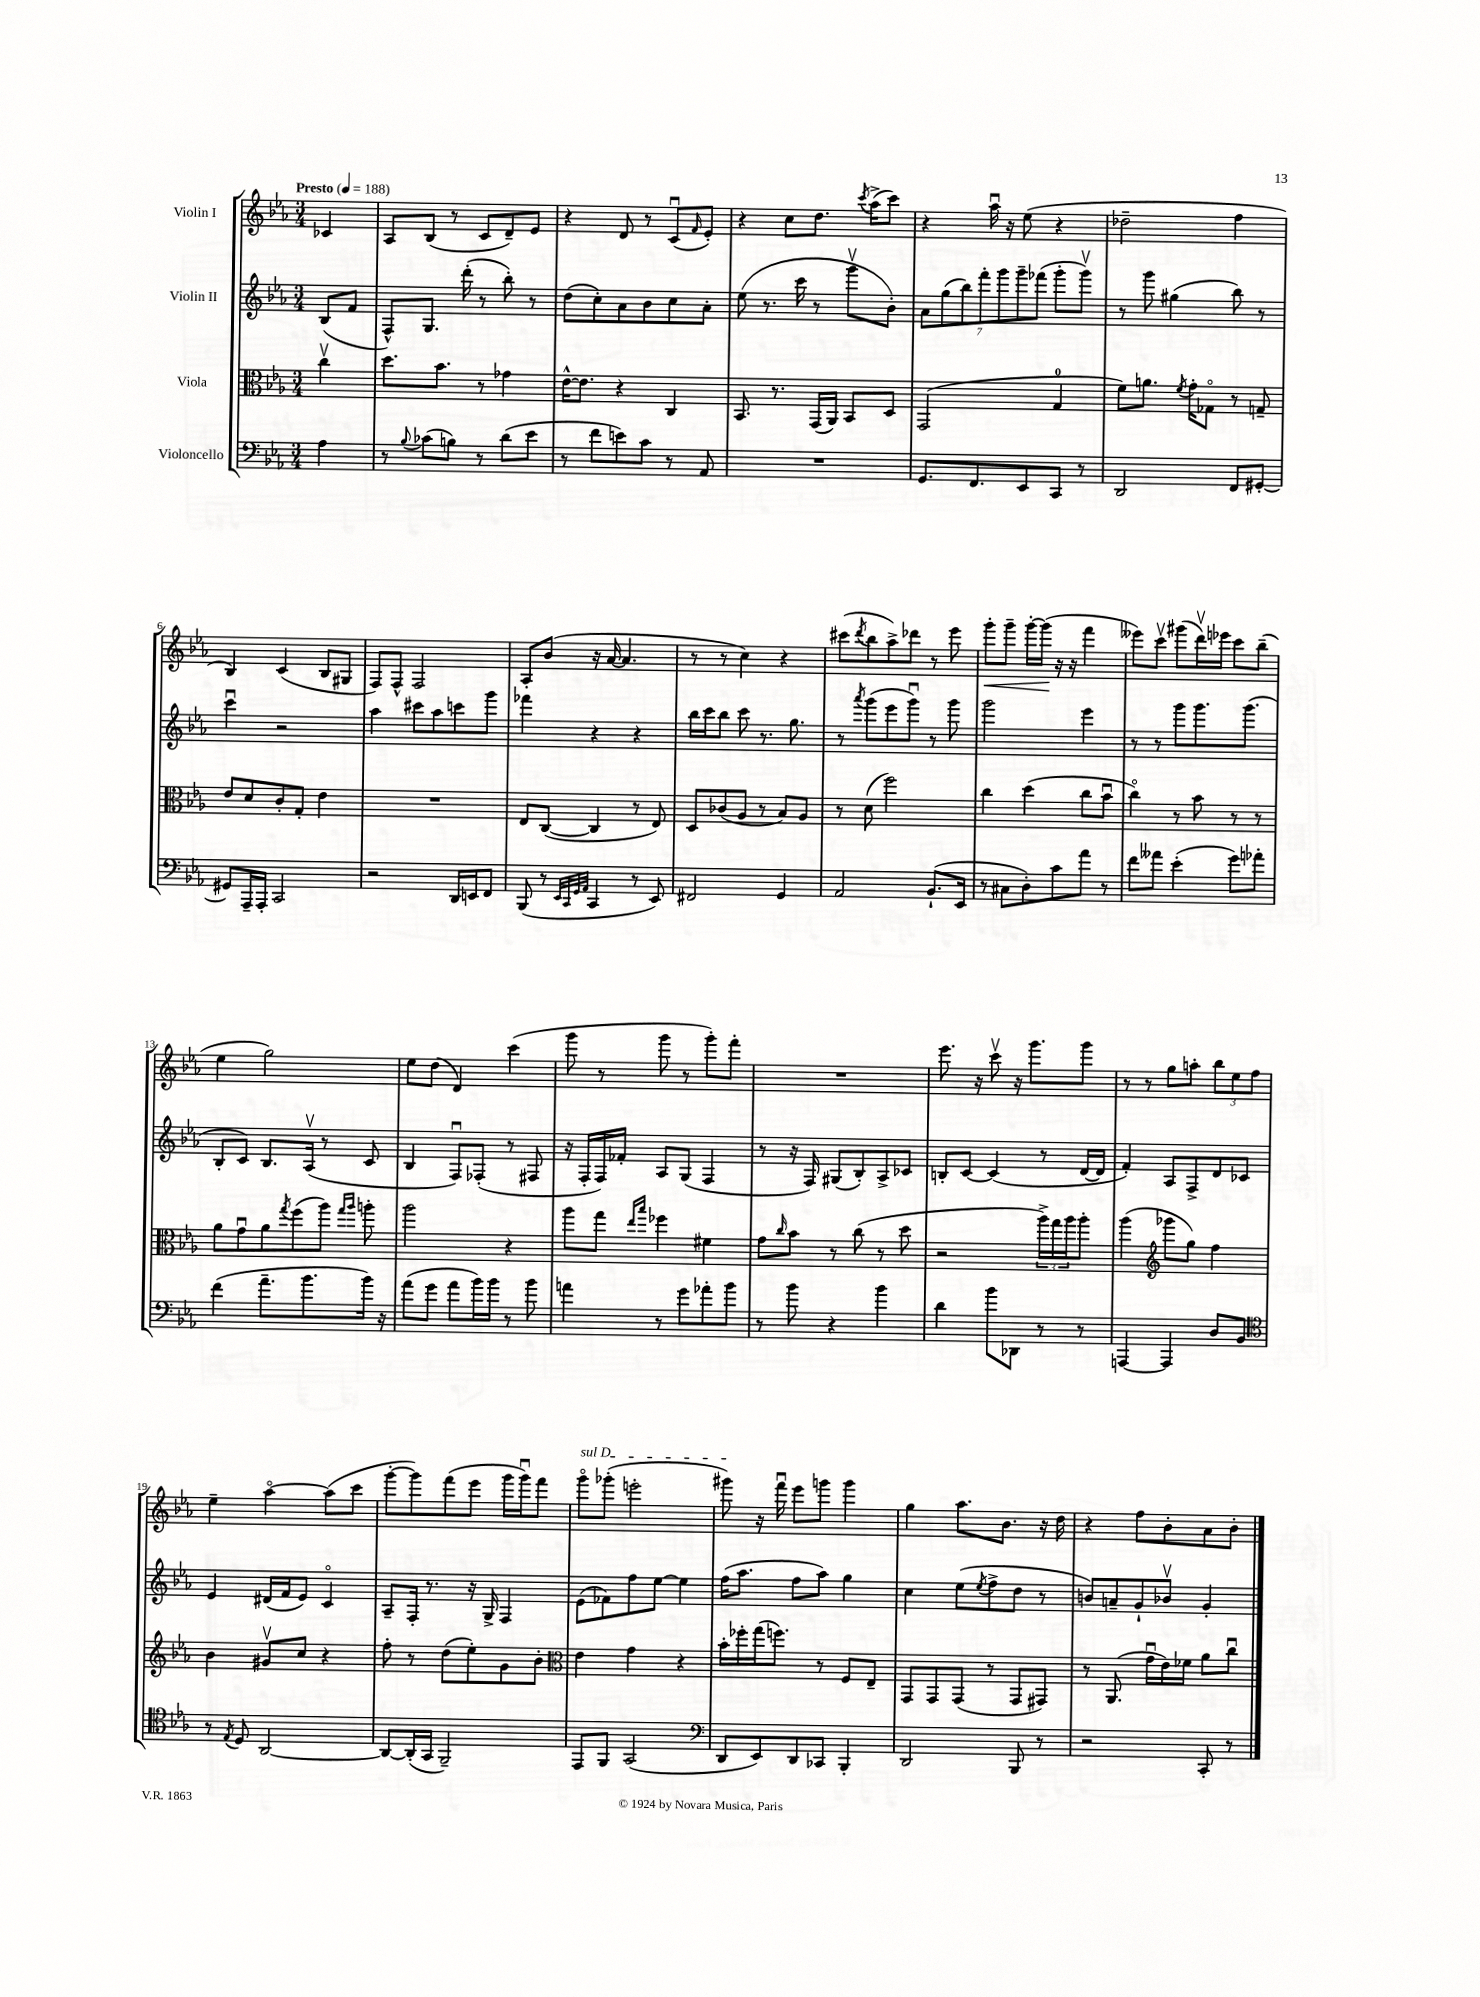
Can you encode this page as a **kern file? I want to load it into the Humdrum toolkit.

**kern	**kern	**kern	**kern	**dynam
*part4	*part3	*part2	*part1	*part1
*staff4	*staff3	*staff2	*staff1	*staff1
*I"Violoncello	*I"Viola	*I"Violin II	*I"Violin I	*
*clefF4	*clefC3	*clefG2	*clefG2	*
*k[b-e-a-]	*k[b-e-a-]	*k[b-e-a-]	*k[b-e-a-]	*
*M3/4	*M3/4	*M3/4	*M3/4	*
*MM188	*MM188	*MM188	*MM188	*
=	=	=	=	=
!	!	!	!LO:TX:a:B:t=Presto	!
4A-\	4ccv\	(8B-/L	4c-X/	.
.	.	8f/J	.	.
=1	=1	=1	=1	=1
8r	8.dd\L	8F^^/L)	8A-/L	.
8qqB-/	.	.	.	.
(8c-X\L	.	8.G/J	(8B-/J	.
.	8.b-\J	.	.	.
8Bn\J)	.	.	8r	.
.	.	(16ddd'\	.	.
8r	8r	8r	8c/L	.
(8d\L	4g-X\	8bb-'\)	8d~/)	.
8e-\J	.	8r	8e-/J	.
=2	=2	=2	=2	=2
8r	[16e-^^\KL	(8dd\L	4r	.
.	8.e-\J]	.	.	.
8f\L	.	8cc'\)	.	.
8en\)	4r	8a-\	8d/	.
8c\J	.	8b-\	8r	.
8r	4C/	8cc\	(8cu/L	.
.	.	.	16qqf/	.
8AA-/	.	8a-'\J	8e-'/J)	.
=3	=3	=3	=3	=3
2.r	8.BB-/	(8ee-\	4r	.
.	.	8.r	.	.
.	8.r	.	.	.
.	.	.	8cc\L	.
.	.	16ccc\	.	.
.	(16GG/LL	8r	8.dd\J	.
.	16AA-/JJ)	.	.	.
.	8BB-/L	8gggv\L	.	.
.	.	.	8qccc/	.
.	.	.	(16aa-^\KL	.
.	8D/J	8b-'\J)	8ccc\J)	.
=4	=4	=4	=4	=4
8.GG/L	(2GG/	14a-\L	4r	.
.	.	(14gg\	.	.
.	.	14bb-\)	.	.
8.FF/	.	.	.	.
.	.	14fff'\	.	.
.	.	.	16aa-u\	.
.	.	14ggg\	.	.
.	.	.	16r	.
.	.	14ggg~\	.	.
8EE-/	.	.	(8ee-\	.
.	.	(14fff-X\J	.	.
8CC/J	4G/	8ggg'\L	4r	.
8r	.	8gggv\J)	.	.
=5	=5	=5	=5	=5
2DD/	8f\L)	8r	2dd-X~\	.
.	8.an\J	8ggg\	.	.
.	.	(4gg#X\	.	.
.	8qf/	.	.	.
.	16g'\KL	.	.	.
.	8G-X\J	.	.	.
8FF/L	8r	8bb-\)	4ff\	.
[8GG#X'/J	8Gn~/	8r	.	.
!!LO:LB:g=z
=6	=6	=6	=6	=6
8GG#X/L]	8e-/L	4cccu\	4B-/)	.
16AAA-~/L	8d/	.	.	.
16AAA-'/JJ	.	.	.	.
2CC/	8c'/	2r	(4c/	.
.	8G'/J	.	.	.
.	4e-\	.	8B-/L	.
.	.	.	8G#X/J	.
=7	=7	=7	=7	=7
2r	2.r	4aa-\	8F/L)	.
.	.	.	8F^^/J	.
.	.	8ccc#X\L	2F/	.
.	.	8aa-\	.	.
16DD/LL	.	8cccn\	.	.
16EEn/J	.	.	.	.
8FF/J	.	8ggg\J	.	.
=8	=8	=8	=8	=8
(8BBB-/	8E-/L	4fff-X\	8A-'/L	.
8r	([8C/J	.	(8b-/J	.
32qqEE-/LLL	.	.	.	.
32qqCC/	.	.	.	.
32qqGG/	.	.	.	.
32qqAA-/JJJ	.	.	.	.
4CC/	4C/]	4r	16r	.
.	.	.	[16a-/	.
.	.	.	4.a-/]	.
8r	8r	4r	.	.
8EE-/)	8E-/)	.	.	.
=9	=9	=9	=9	=9
2FF#X/	8D/L	16bb-\LL	8r	.
.	.	16ccc\J	.	.
.	(8c-X/	8bb-\J	8r	.
.	8A-/J	8ccc\	4cc\)	.
.	8r	8.r	.	.
4GG/	8B-/L)	.	4r	.
.	.	8.gg\	.	.
.	8A-/J	.	.	.
=10	=10	=10	=10	=10
2AA-/	8r	8r	(8ccc#X\L	.
.	.	8qaaa-/	8qddd/	.
.	(8d\	(8ggg\L	8bb-\	.
.	2ff\)	8eee-\	8aa-^\)	.
.	.	8gggu\J)	8ddd-X\J	.
(8.BB-`/L	.	8r	8r	.
.	.	8ggg\	8eee-\	.
16EE-/Jk	.	.	.	.
=11	=11	=11	=11	=11
!	!	!	!	!LO:HP:b
8r	4cc\	2ggg\	8ggg'\L	<
8C#X\L	.	.	8ggg~\J	.
8D'\)	(4dd\	.	[16ggg'\LL	.
.	.	.	(16ggg\JJ]	.
8c\	.	.	16r	[
.	.	.	16r	.
8a-\J	8cc\L	4eee-\	4fff\	.
8r	8b-u\J	.	.	.
=12	=12	=12	=12	=12
8f\L	4cc\)	8r	8eee--X\L)	.
8a--X\J	.	8r	8cccv\J	.
(4e-'\	8r	8ggg\L	(8ggg#X\L	.
.	8b-\	8.ggg\	16dddv\L)	.
.	.	.	16eee-X\JJ	.
8g\L)	8r	.	8ccc\L	.
.	.	(8.ggg\J	.	.
8a-X'\J	8r	.	(8bb-~\J	.
!!LO:LB:g=z
=13	=13	=13	=13	=13
(4f\	8a-\L	8B-'/L	4ee-\	.
.	8gu\	8c/J)	.	.
8.a-~\L	8a-\	8.B-/L	2gg\)	.
.	8qgg/	.	.	.
.	(8ff\	.	.	.
8.b-\	.	(16A-v/Jk	.	.
.	8aa-\J)	8r	.	.
.	16qqgg/LL	.	.	.
.	16qqaa-/JJ	.	.	.
16b-\Jk)	8aan'\	8c/	.	.
16r	.	.	.	.
=14	=14	=14	=14	=14
(8a-\L	2aa-\	4B-/	8ee-\L	.
8g\J	.	.	(8dd\J	.
8a-\L	.	8Fu/L)	4d/)	.
16b-\L)	.	(8F-X'/J	.	.
16b-\JJ	.	.	.	.
8r	4r	8r	(4ccc\	.
8b-\	.	8F#X/	.	.
=15	=15	=15	=15	=15
4an\	8aa-\L	16r	8ggg\	.
.	.	16F'/LL	.	.
.	8gg\J	16F/)	8r	.
.	.	16f-X'/JJ	.	.
.	16qqee-/LL	.	.	.
.	16qqbb-/JJ	.	.	.
8r	4ff-X\	8A-/L	8ggg\	.
8g\L	.	(8G/J	8r	.
8a-X'\	4f#X\	4F/	8ggg'\L)	.
8b-\J	.	.	8fff'\J	.
=16	=16	=16	=16	=16
8r	8g\L	8r	2.r	.
.	16qqcc/	.	.	.
8b-\	8b-\J	16r	.	.
.	.	16F/)	.	.
4r	8r	(8G#X/L	.	.
.	(8cc\	8B-'/)	.	.
4b-\	8r	8A-^/	.	.
.	8dd\	8c-X/J	.	.
=17	=17	=17	=17	=17
4d\	2r	8Bn'/L	8.eee-\	.
.	.	[8c/J	.	.
.	.	.	16r	.
8b-\L	.	(4c/]	8cccv\	.
8DD-X\J	.	.	16r	.
.	.	.	8.ggg\L	.
8r	24aa-^\LL)	8r	.	.
.	24gg\	.	.	.
.	24aa-\J	.	.	.
8r	8aa-'\J	[16d/LL	8ggg\J	.
.	.	16d/JJ]	.	.
=18	=18	=18	=18	=18
[4AAAn/	(4aa-\	4f'/)	8r	.
.	.	.	8r	.
*	*clefG2	*	*	*
4AAA/]	8ggg-X\L	8A-/L	8gg\L	.
.	8gg\J)	8F^/	8aan'\J	.
8D/L	4ff\	8d/	12bb-\L	.
.	.	.	12ee-\	.
8BB-/J	.	8c-X/J	.	.
.	.	.	12ff\J	.
!!LO:LB:g=z
=19	=19	=19	=19	=19
*clefC4	*	*	*	*
8r	4b-\	4e-/	4ee-~\	.
8qE-/	.	.	.	.
8D/	.	.	.	.
[2AA-/	8g#Xv/L	(16d#X/LL	[4aa-\	.
.	.	16f/J	.	.
.	8cc/J	8e-/J)	.	.
.	4r	4c/	(8aa-\L]	.
.	.	.	8ccc\J	.
=20	=20	=20	=20	=20
8AA-/L_	8ff'\	8A-~/L	[8ggg'\L	.
(16AA-'/L]	8r	16F'/Jk	8ggg\])	.
16GG/JJ	.	8.r	.	.
2FF~/)	(8dd\L	.	(8fff\	.
.	8ee-'\)	16r	8eee-\J	.
.	.	16G^/	.	.
.	8g\	4F/	16ggg\LL	.
.	.	.	16gggu\J)	.
.	8b-'\J	.	8fff\J	.
=21	=21	=21	=21	=21
*	*clefC3	*	*	*
!	!	!	!LO:TX:a:i:t=sul D	!
8EE-/L	4e-\	(8e-\L	8ggg\L	.
8FF/J	.	8f-X\)	(8ggg-X'\J	.
(2GG/	4g\	8ff\	2eeen'\	.
.	.	[8ee-\J	.	.
.	4r	4ee-\]	.	.
=22	=22	=22	=22	=22
*clefF4	*	*	*	*
8DD/L	16b-'\LL	(16ff\KL	8ggg#X\)	.
.	16ff-X'\	8.aa-\J	.	.
8EE-/)	(16gg\J	.	16r	.
.	8.ffn\J)	.	16fffu\	.
8DD/	.	8ff\L	8eee-\L	.
8CC-X/J	8r	8aa-\J)	8gggn\J	.
4BBB-'/	8F/L	4gg\	4ggg\	.
.	8E-~/J	.	.	.
=23	=23	=23	=23	=23
2DD/	8GG/L	4cc\	4gg\	.
.	8GG/	.	.	.
.	(8GG/J	(8ee-\L	8.aa-\L	.
.	.	8qee-/	.	.
.	8r	8ff^\	.	.
.	.	.	8.b-\J	.
8BBB-/	8GG/L	8dd\J	.	.
8r	8GG#X/J)	8r	16r	.
.	.	.	16dd\	.
=24	=24	=24	=24	=24
2r	8r	8bn/L)	4r	.
.	(8.AA-/	8an~/	.	.
.	.	8g`/	8ff\L	.
.	16gu\LL	.	.	.
.	16e-\)	8b-Xv/J	8b-'\	.
.	16f-X\JJ	.	.	.
8CC'/	8a-\L	4g'/	8a-\	.
8r	8ccu\J	.	8b-'\J	.
==	==	==	==	==
*-	*-	*-	*-	*-
